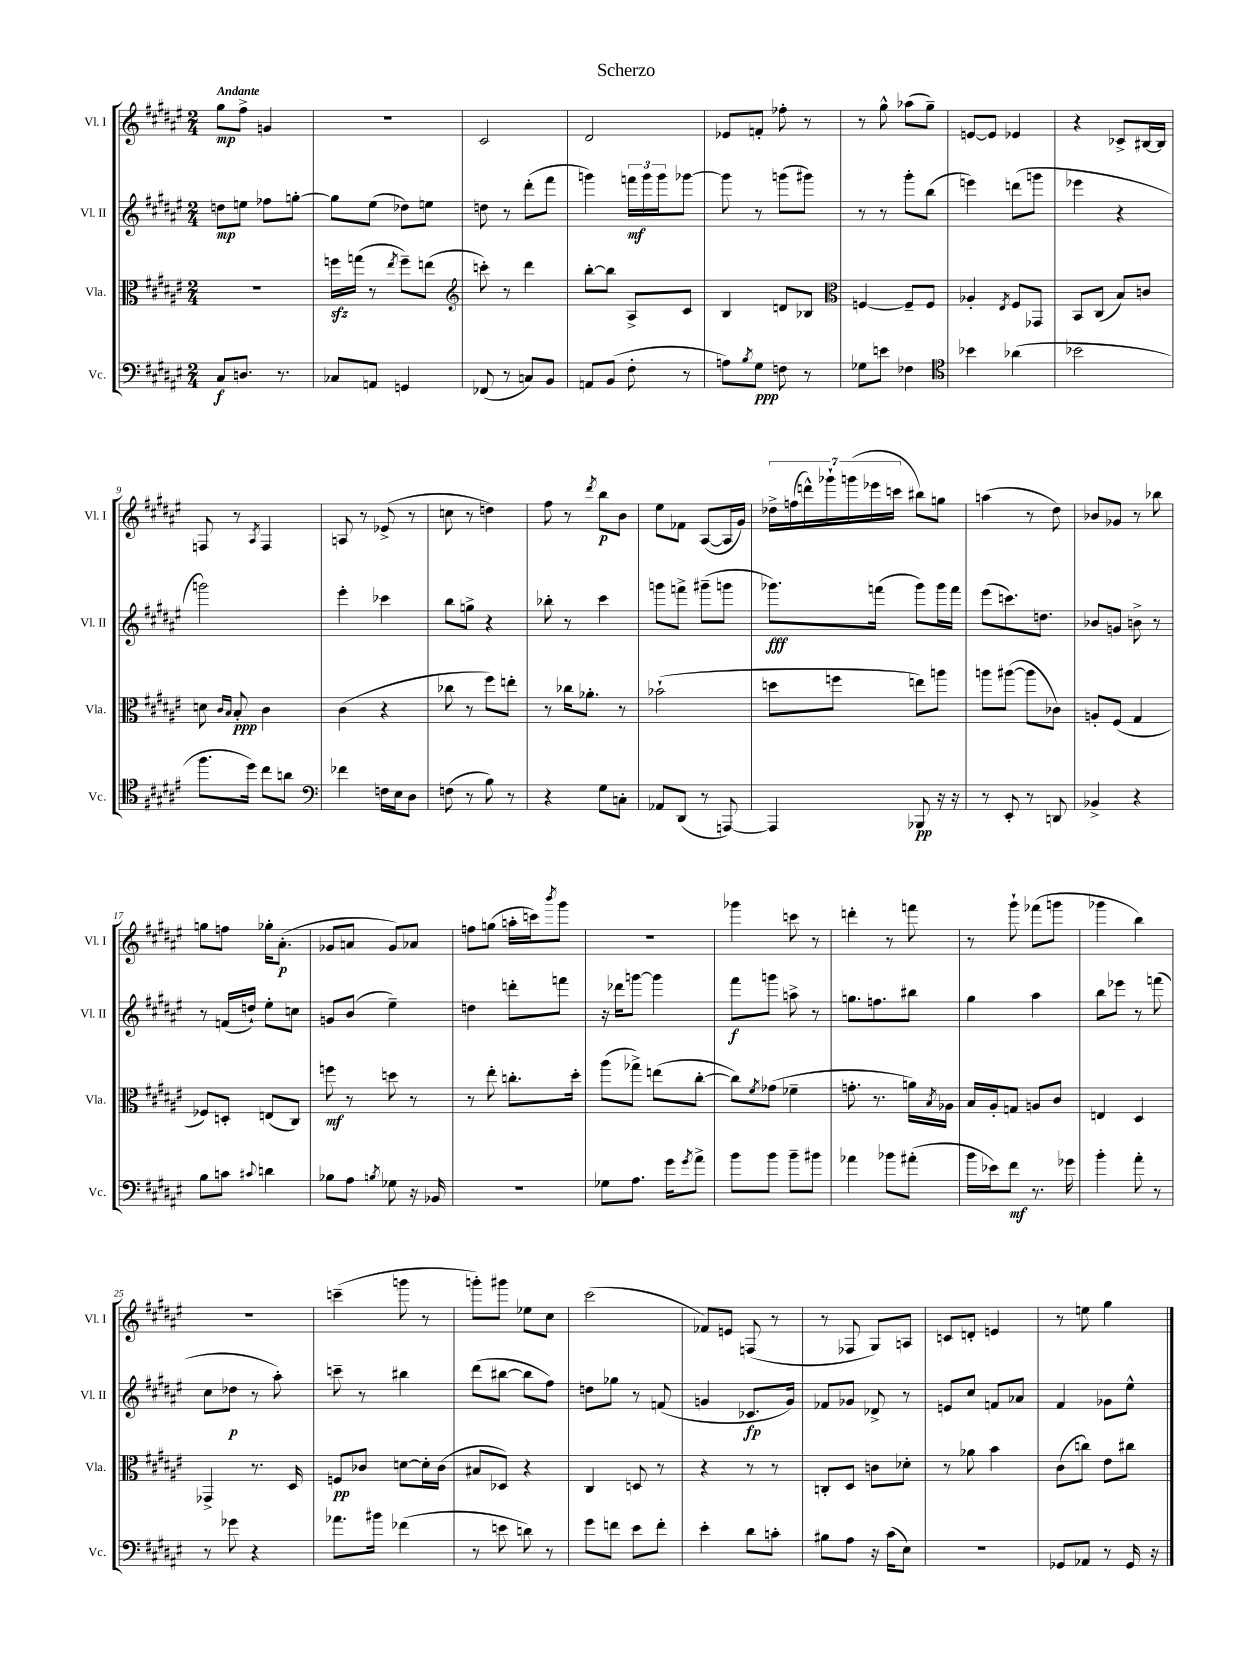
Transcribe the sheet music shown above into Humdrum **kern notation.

**kern	**dynam	**kern	**dynam	**kern	**dynam	**kern	**dynam
*part4	*part4	*part3	*part3	*part2	*part2	*part1	*part1
*staff4	*staff4	*staff3	*staff3	*staff2	*staff2	*staff1	*staff1
*I"Vc.	*	*I"Vla.	*	*I"Vl. II	*	*I"Vl. I	*
*I'Vc.	*	*I'Vla.	*	*I'Vl. II	*	*I'Vl. I	*
*clefF4	*	*clefC3	*	*clefG2	*	*clefG2	*
*k[f#c#g#d#a#e#]	*	*k[f#c#g#d#a#e#]	*	*k[f#c#g#d#a#e#]	*	*k[f#c#g#d#a#e#]	*
*M2/4	*	*M2/4	*	*M2/4	*	*M2/4	*
=1	=1	=1	=1	=1	=1	=1	=1
!	!	!	!	!	!	!LO:TX:a:B:t=Andante	!
8C#/L	f	2r	.	8ddn\L	mp	8gg#\L	mp
8.Dn/J	.	.	.	8een\J	.	8ff#^\J	.
.	.	.	.	8ff-X\L	.	4gn/	.
8.r	.	.	.	.	.	.	.
.	.	.	.	[8ggn'\J	.	.	.
=2	=2	=2	=2	=2	=2	=2	=2
8C-X/L	.	16ffnzz\LL	.	8gg\L]	.	2r	.
.	.	(16ggn\JJ	.	.	.	.	.
8AAn/J	.	8r	.	(8ee#\J	.	.	.
.	.	8qee#/	.	.	.	.	.
4GGn/	.	8ff~\L)	.	8dd-X\L)	.	.	.
.	.	(8een\J	.	8een\J	.	.	.
=3	=3	=3	=3	=3	=3	=3	=3
*	*	*clefG2	*	*	*	*	*
(8FF-X/	.	8cccn'\)	.	8ddn\	.	2c#/	.
8r	.	8r	.	8r	.	.	.
8Cn/L)	.	4ddd#\	.	(8ddd#'\L	.	.	.
8BB/J	.	.	.	8fff#\J	.	.	.
=4	=4	=4	=4	=4	=4	=4	=4
8AAn/L	.	[8bb'\L	.	4gggn\)	.	2d#/	.
(8BB/J	.	8bb\J]	.	.	.	.	.
8F#'\	.	8A#^/L	.	24fffn\LL	mf	.	.
.	.	.	.	24ggg\	.	.	.
.	.	.	.	24ggg\J	.	.	.
8r	.	8c#/J	.	[8ggg-X\J	.	.	.
=5	=5	=5	=5	=5	=5	=5	=5
8An\L)	.	4B/	.	8ggg-\]	.	8e-X/L	.
8qB/	.	.	.	.	.	.	.
8G#\J	ppp	.	.	8r	.	8fn'/J	.
8Fn\	.	8dn/L	.	(8gggn\L	.	8ff-X'\	.
8r	.	8B-X/J	.	8ggg#X\J)	.	8r	.
=6	=6	=6	=6	=6	=6	=6	=6
*	*	*clefC3	*	*	*	*	*
8G-X\L	.	[4Fn/	.	8r	.	8r	.
8en\J	.	.	.	8r	.	8gg#^^\	.
4F-X\	.	8F~/L]	.	8ggg#'\L	.	(8aa-X\L	.
.	.	8F/J	.	(8bb\J	.	8gg#~\J)	.
=7	=7	=7	=7	=7	=7	=7	=7
*clefC4	*	*	*	*	*	*	*
4b-X\	.	4A-X'/	.	4eeen\)	.	[8en/L	.
.	.	.	.	.	.	8e/J]	.
.	.	8qE#/	.	.	.	.	.
(4a-X\	.	8F#/L	.	(8dddn\L	.	4e-X/	.
.	.	8GG-X/J	.	8gggn\J	.	.	.
=8	=8	=8	=8	=8	=8	=8	=8
2b-X\	.	8BB/L	.	4eee-X\	.	4r	.
.	.	(8C#/J	.	.	.	.	.
.	.	8B/L)	.	4r	.	8c-X^/L	.
.	.	8cn/J	.	.	.	[16B#X/L	.
.	.	.	.	.	.	16B#/JJ]	.
!!LO:LB:g=z
=9	=9	=9	=9	=9	=9	=9	=9
8.ff#\L	.	8dn\	.	2gggn\)	.	8Fn/	.
.	.	16qqc#/LL	.	.	.	.	.
.	.	16qqB/JJ	.	.	.	.	.
.	.	8B'/	ppp	.	.	8r	.
16dd#\Jk)	.	.	.	.	.	.	.
.	.	.	.	.	.	8qA#/	.
8cc#\L	.	4c#\	.	.	.	4F/	.
8an\J	.	.	.	.	.	.	.
=10	=10	=10	=10	=10	=10	=10	=10
*clefF4	*	*	*	*	*	*	*
4f-X\	.	(4c#\	.	4eee#'\	.	8An/	.
.	.	.	.	.	.	8r	.
16Fn\LL	.	4r	.	4ccc-X\	.	(8e-X^/	.
16E#\J	.	.	.	.	.	.	.
8D#\J	.	.	.	.	.	8r	.
=11	=11	=11	=11	=11	=11	=11	=11
(8Fn\	.	8cc-X\	.	8bb\L	.	8ccn\	.
8r	.	8r	.	8ggn^\J	.	8r	.
8B\)	.	8ff#\L)	.	4r	.	4ddn\)	.
8r	.	8een'\J	.	.	.	.	.
=12	=12	=12	=12	=12	=12	=12	=12
4r	.	8r	.	8bb-X'\	.	8ff#\	.
.	.	16cc-X\KL	.	8r	.	8r	.
.	.	8.a-X'\J	.	.	.	.	.
.	.	.	.	.	.	8qddd#/	.
8G#\L	.	.	.	4ccc#\	.	8bb\L	p
8Cn'\J	.	8r	.	.	.	8b\J	.
=13	=13	=13	=13	=13	=13	=13	=13
8AA-X/L	.	(2b-X`\	.	8gggn\L	.	8ee#\L	.
(8DD#/J	.	.	.	8fffn^\J	.	8f-X\J	.
8r	.	.	.	(8ggg#X~\L	.	([8A#/L	.
[8AAAn/)	.	.	.	8gggn\J	.	16A#/L]	.
.	.	.	.	.	.	16g#/JJ)	.
=14	=14	=14	=14	=14	=14	=14	=14
4AAA/]	.	8ddn\L	.	8.ggg-X\L)	fff	28dd-X^\LL	.
.	.	.	.	.	.	(28ffn\	.
.	.	.	.	.	.	28dddn^^\)	.
.	.	.	.	.	.	28ggg-X`\	.
.	.	8ffn\J	.	.	.	.	.
.	.	.	.	.	.	(28gggn\	.
.	.	.	.	.	.	28eee-X\	.
.	.	.	.	(16fffn\Jk	.	.	.
.	.	.	.	.	.	28cccn\JJ	.
8BBB-X/	pp	8een\L)	.	8ggg-\L)	.	8bb#X\L)	.
16r	.	8aan\J	.	16ggg-\L	.	8ggn\J	.
16r	.	.	.	16fff\JJ	.	.	.
=15	=15	=15	=15	=15	=15	=15	=15
8r	.	8aan\L	.	(8eee#\L	.	(4aan\	.
8EE#'/	.	([8aa#X\J	.	8.cccn\)	.	.	.
8r	.	8aa#\L]	.	.	.	8r	.
.	.	.	.	8.ddn\J	.	.	.
8DDn/	.	8c-X\J)	.	.	.	8dd#\)	.
=16	=16	=16	=16	=16	=16	=16	=16
4BB-X^/	.	8An'/L	.	8b-X/L	.	8b-X/L	.
.	.	(8F#/J	.	8gn/J	.	8g-X/J	.
4r	.	4G#/	.	8bn^\	.	8r	.
.	.	.	.	8r	.	8bb-X\	.
!!LO:LB:g=z
=17	=17	=17	=17	=17	=17	=17	=17
8B\L	.	8F-X/L)	.	8r	.	8ggn\L	.
8cn\J	.	8Dn'/J	.	(16fn/LL	.	8ffn\J	.
.	.	.	.	16ddn`/JJ)	.	.	.
8qqc#X/	.	.	.	.	.	.	.
4dn\	.	(8En/L	.	8ee#'\L	.	16gg-X'\KL	.
.	.	.	.	.	.	(8.a#'\J	p
.	.	8C#/J)	.	8ccn\J	.	.	.
=18	=18	=18	=18	=18	=18	=18	=18
8B-X\L	.	8ffn\	mf	8gn/L	.	8g-X/L	.
8A#\J	.	8r	.	(8b/J	.	8an/J	.
8qBn/	.	.	.	.	.	.	.
8G-X\	.	8ddn\	.	4ee#~\)	.	8g-/L)	.
16r	.	8r	.	.	.	8a-X/J	.
16BB-X/	.	.	.	.	.	.	.
=19	=19	=19	=19	=19	=19	=19	=19
2r	.	8r	.	4ddn\	.	8ffn\L	.
.	.	8ee#'\	.	.	.	(8ggn\J	.
.	.	8.ccn'\L	.	8dddn'\L	.	16aan'\LL	.
.	.	.	.	.	.	16cccn\J)	.
.	.	.	.	.	.	8qbbb/	.
.	.	.	.	8fffn\J	.	8ggg#\J	.
.	.	16dd#'\Jk	.	.	.	.	.
=20	=20	=20	=20	=20	=20	=20	=20
8G-X\L	.	(8aa#\L	.	16r	.	2r	.
.	.	.	.	16ddd-X\KL	.	.	.
8.A#\J	.	8gg-X^\J)	.	[8gggn\J	.	.	.
.	.	(8een\L	.	4ggg\]	.	.	.
16g#\KL	.	.	.	.	.	.	.
8qg#/	.	.	.	.	.	.	.
8a#^\J	.	[8cc#'\J	.	.	.	.	.
=21	=21	=21	=21	=21	=21	=21	=21
8b\L	.	8cc#\L])	.	8fff#\L	f	4ggg-X\	.
.	.	8qf#/	.	.	.	.	.
8b\J	.	(8g-X\J	.	8gggn\J	.	.	.
8b~\L	.	4f-X~\	.	8aan^\	.	8cccn\	.
8b#X\J	.	.	.	8r	.	8r	.
=22	=22	=22	=22	=22	=22	=22	=22
4a-X\	.	8.gn'\	.	8.ggn\L	.	4dddn'\	.
.	.	8.r	.	8.ffn\	.	.	.
8b-X\L	.	.	.	.	.	8r	.
(8a#X'\J	.	16an\LL)	.	8bb#X\J	.	8fffn\	.
.	.	8qB/	.	.	.	.	.
.	.	16A-X\JJ	.	.	.	.	.
=23	=23	=23	=23	=23	=23	=23	=23
16b\LL	.	16B/LL	.	4gg#\	.	8r	.
16e-X\J)	.	16A#'/J	.	.	.	.	.
8f#\J	mf	8Gn/J	.	.	.	8ggg#`\	.
8.r	.	8An/L	.	4aa#\	.	(8fff-X\L	.
.	.	8c#/J	.	.	.	8gggn\J	.
16g-X\	.	.	.	.	.	.	.
=24	=24	=24	=24	=24	=24	=24	=24
4b'\	.	4En/	.	8bb\L	.	4ggg-X\	.
.	.	.	.	8eee-X\J	.	.	.
8a#'\	.	4D#/	.	8r	.	4bb\)	.
8r	.	.	.	(8fffn\	.	.	.
!!LO:LB:g=z
=25	=25	=25	=25	=25	=25	=25	=25
8r	.	4GG-X^/	.	8cc#\L	.	2r	.
8g-X\	.	.	.	8dd-X\J	p	.	.
4r	.	8.r	.	8r	.	.	.
.	.	.	.	8aa#'\)	.	.	.
.	.	16D#/	.	.	.	.	.
=26	=26	=26	=26	=26	=26	=26	=26
8.a-X\L	.	8Fn/L	pp	8cccn~\	.	(4cccn~\	.
.	.	8c-X/J	.	8r	.	.	.
16b#X\Jk	.	.	.	.	.	.	.
(4f-X\	.	[8dn\L	.	4bb#X\	.	8gggn\	.
.	.	16d'\L]	.	.	.	8r	.
.	.	(16c-\JJ	.	.	.	.	.
=27	=27	=27	=27	=27	=27	=27	=27
8r	.	8B#X/L	.	(8ddd#\L	.	8gggn'\L)	.
8en\	.	8D-X/J)	.	[8bb#X\J	.	8ggg#X\J	.
8dn\)	.	4r	.	8bb#\L]	.	8ee-X\L	.
8r	.	.	.	8ff#\J)	.	8cc#\J	.
=28	=28	=28	=28	=28	=28	=28	=28
8g#\L	.	4C#/	.	8ddn\L	.	(2ccc#\	.
8fn\J	.	.	.	8gg-X\J	.	.	.
8e#\L	.	8Dn/	.	8r	.	.	.
8f'\J	.	8r	.	(8fn/	.	.	.
=29	=29	=29	=29	=29	=29	=29	=29
4e#'\	.	4r	.	4gn/	.	8f-X/L)	.
.	.	.	.	.	.	8en/J	.
8d#\L	.	8r	.	8.c-X/L	fp	(8Fn/	.
8cn'\J	.	8r	.	.	.	8r	.
.	.	.	.	16g/Jk)	.	.	.
=30	=30	=30	=30	=30	=30	=30	=30
8B#X\L	.	8Cn'/L	.	8f-X/L	.	8r	.
8A#\J	.	8D#/J	.	8g-X/J	.	8F-X/	.
16r	.	8cn\L	.	8d-X^/	.	8G#/L)	.
(16c#\KL	.	.	.	.	.	.	.
8E#\J)	.	8d-X'\J	.	8r	.	8An/J	.
=31	=31	=31	=31	=31	=31	=31	=31
2r	.	8r	.	8en/L	.	8cn/L	.
.	.	8a-X\	.	8cc#/J	.	8dn'/J	.
.	.	4b\	.	8fn/L	.	4en/	.
.	.	.	.	8a-X/J	.	.	.
=32	=32	=32	=32	=32	=32	=32	=32
8GG-X/L	.	(8c#\L	.	4f#/	.	8r	.
8AA-X/J	.	8ccn\J)	.	.	.	8een\	.
8r	.	8e#\L	.	8g-X\L	.	4gg#\	.
16GG-/	.	8cc#X\J	.	8ee#^^\J	.	.	.
16r	.	.	.	.	.	.	.
==	==	==	==	==	==	==	==
*-	*-	*-	*-	*-	*-	*-	*-
